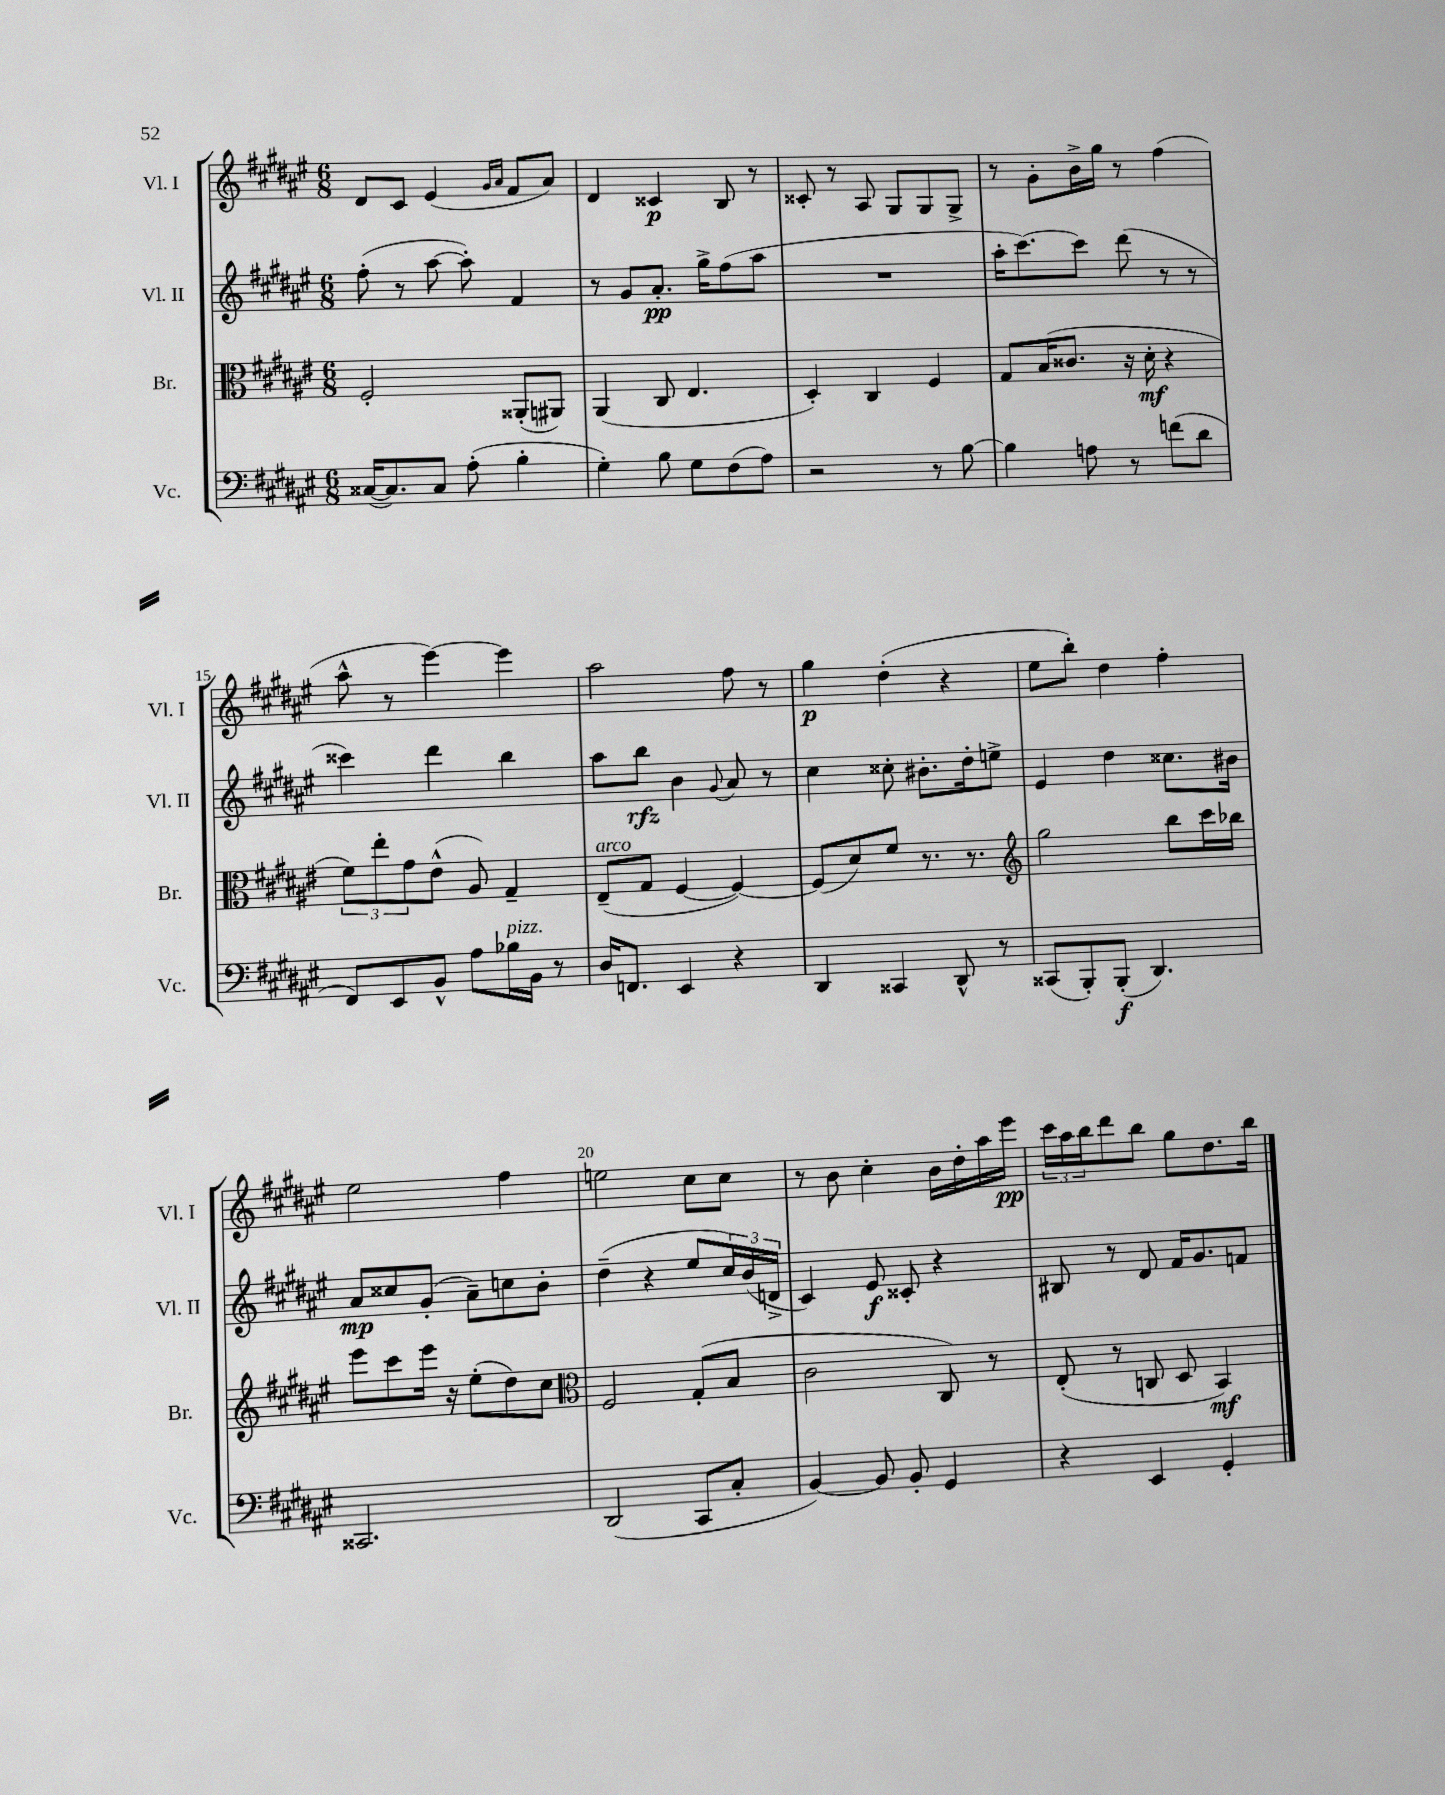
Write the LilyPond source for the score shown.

<<
\new StaffGroup <<
\new Staff = "s0" \with { instrumentName = "Vl. I" shortInstrumentName = "Vl. I" } {
    \clef treble \key fis \major \numericTimeSignature \time 6/8
    dis'8 cis'8 eis'4( \grace { gis'16 ais'16 } fis'8 ais'8) |
    dis'4 cisis'4\p b8 r8 |
    cisis'8-. r8 ais8 gis8 gis8 gis8-> |
    r8 gis'8-. b'16-> gis''16 r8 fis''4( |
    ais''8-^ r8 eis'''4~) eis'''4 |
    ais''2 fis''8 r8 |
    gis''4\p dis''4-.( r4 |
    eis''8 b''8-.) dis''4 fis''4-. |
    eis''2 fis''4 |
    e''2 cis''8 cis''8 |
    r8 b'8 cis''4-. b'16 dis''16-. ais''16 eis'''16\pp |
    \tuplet 3/2 { cis'''16 ais''16 b''16 } dis'''8 b''8 gis''8 dis''8. b''16 \bar "|." |
}
\new Staff = "s1" \with { instrumentName = "Vl. II" shortInstrumentName = "Vl. II" } {
    \clef treble \key fis \major \numericTimeSignature \time 6/8
    fis''8-.( r8 ais''8~ ais''8-.) fis'4 |
    r8 gis'8 ais'8.-.\pp gis''16-> fis''8( ais''8 |
    R2. |
    ais''16-. cis'''8.~) cis'''8 dis'''8( r8 r8 |
    cisis'''4) dis'''4 b''4 |
    ais''8 b''8\rfz b'4 \appoggiatura { gis'8 } ais'8 r8 |
    cis''4 cisis''8-. bis'8.-. dis''16-. e''8-> |
    eis'4 dis''4 cisis''8. bis'16 |
    ais'8\mp cisis''8 gis'8-.( ais'8--) c''8 b'8-. |
    dis''4--( r4 eis''8 \tuplet 3/2 { cis''16) b'16( d'16-> } |
    cis'4) eis'8\f cisis'8-. r4 |
    bis8 r8 dis'8 fis'16 gis'8. f'8 \bar "|." |
}
\new Staff = "s2" \with { instrumentName = "Br." shortInstrumentName = "Br." } {
    \clef alto \key fis \major \numericTimeSignature \time 6/8
    fis2-. aisis,8-.( ais,8) |
    ais,4( cis8 eis4. |
    dis4-.) cis4 fis4 |
    gis8 b16( cisis'8. r16 dis'16-.\mf r4 |
    \tuplet 3/2 { fis'8) eis''8-. gis'8 } eis'8-^( ais8) gis4-- |
    eis8--^\markup { \italic "arco" }( gis8 fis4~ fis4~) |
    fis8( dis'8) fis'8 r8. r8. |
    \clef treble gis''2 b''8 cis'''16 bes''16 |
    eis'''8 cis'''8 eis'''16 r16 eis''8-.( dis''8) cis''8 |
    \clef alto fis2 gis8-.( b8 |
    cis'2 cis8) r8 |
    eis8-.( r8 c8 dis8 b,4\mf) \bar "|." |
}
\new Staff = "s3" \with { instrumentName = "Vc." shortInstrumentName = "Vc." } {
    \clef bass \key fis \major \numericTimeSignature \time 6/8
    cisis16~( cisis8.) cisis8 ais8-.( b4-. |
    gis4-.) b8 gis8 fis8( ais8) |
    r2 r8 b8~ |
    b4 a8 r8 f'8( dis'8 |
    fis,8) eis,8 b,8-^ ais8 bes16^\markup { \italic "pizz." } b,16 r8 |
    dis16 f,8. eis,4 r4 |
    dis,4 cisis,4 dis,8-^ r8 |
    cisis,8( b,,8-.) b,,8-.\f( dis,4.) |
    cisis,2. |
    dis,2( cis,8 cis8-. |
    b,4~) b,8 b,8-. gis,4 |
    r4 eis,4 gis,4-. \bar "|." |
}
>>
>>
\layout { \context { \Score currentBarNumber = #11 \override BarNumber.break-visibility = ##(#f #t #t) barNumberVisibility = #(every-nth-bar-number-visible 5) } }
